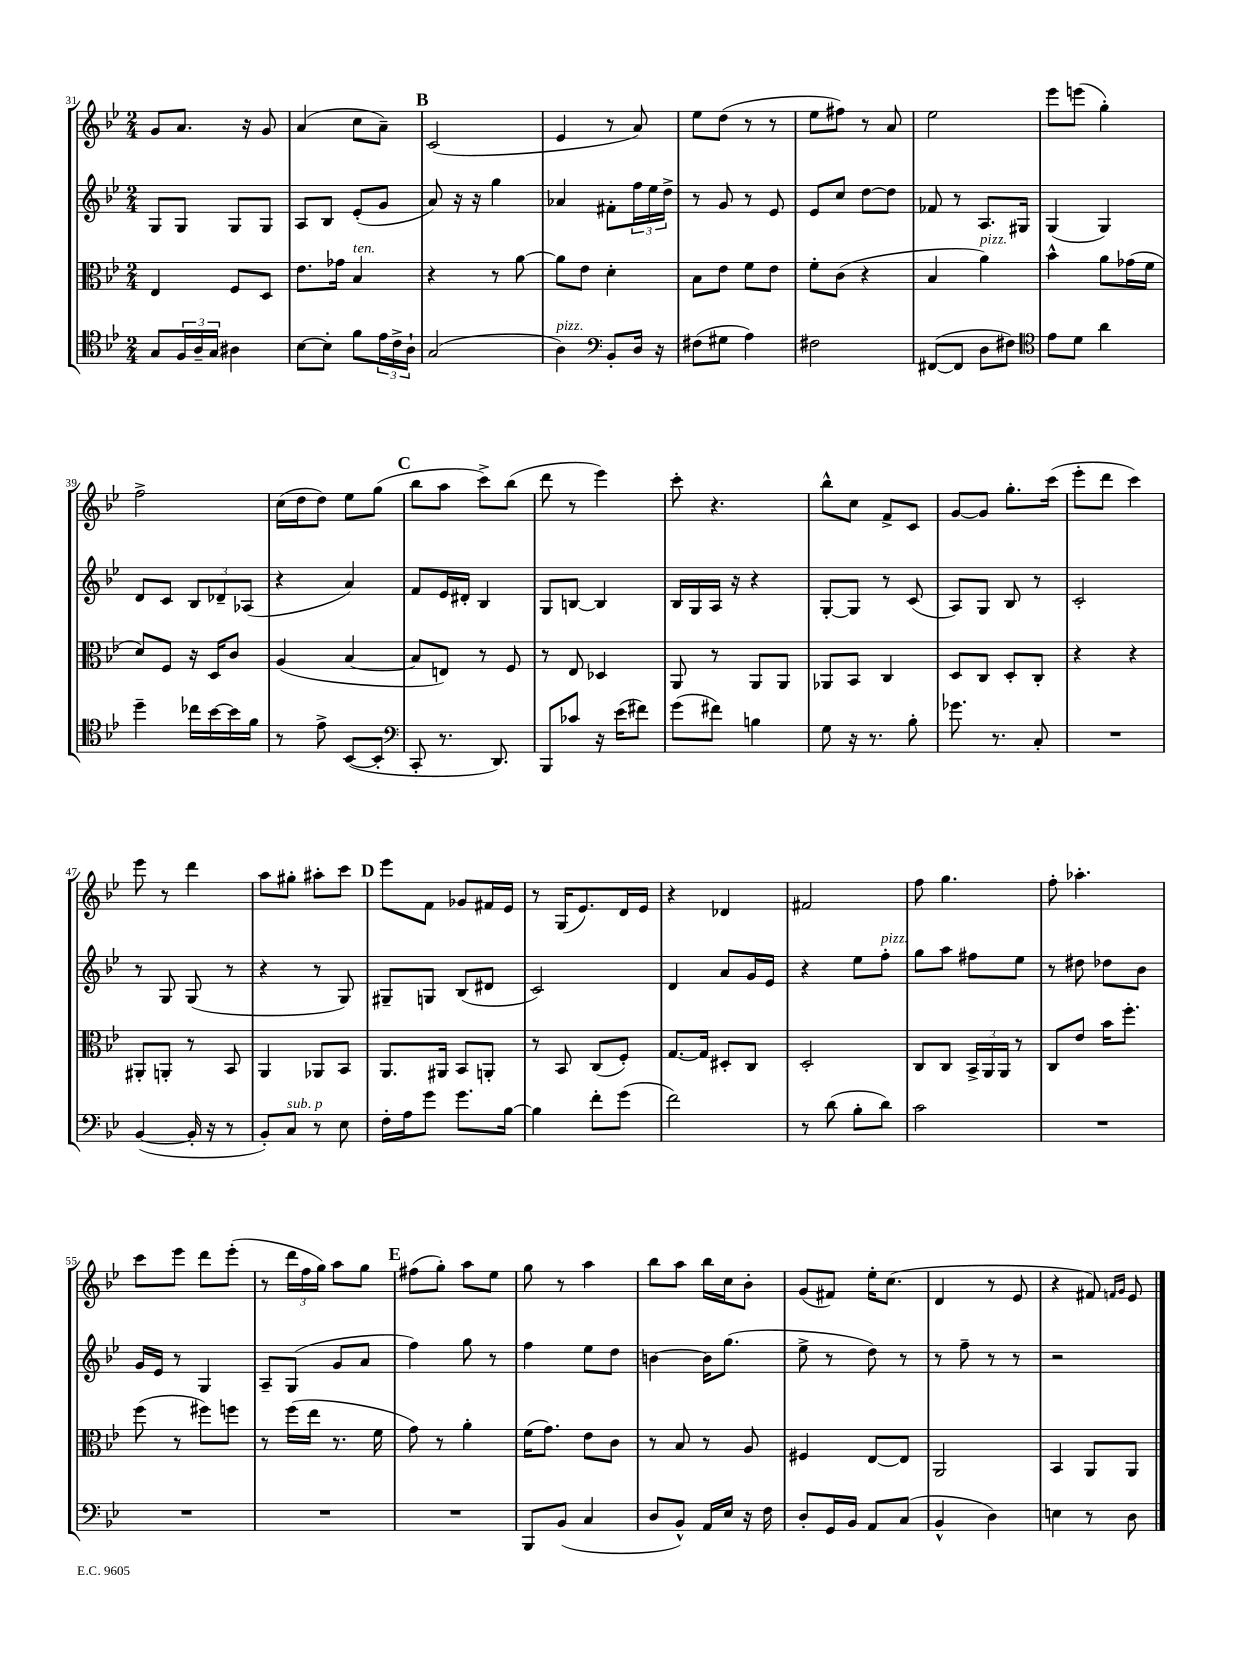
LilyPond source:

<<
\new StaffGroup <<
\new Staff = "s0" {
    \clef treble \key bes \major \numericTimeSignature \time 2/4
    g'8 a'8. r16 g'8 |
    a'4( c''8 a'8--) |
    \mark \markup { \bold "B" } c'2( |
    ees'4 r8 a'8) |
    ees''8 d''8( r8 r8 |
    ees''8 fis''8) r8 a'8 |
    ees''2 |
    ees'''8 e'''8( g''4-.) |
    f''2-> |
    c''16( d''16 d''8) ees''8 g''8( |
    \mark \markup { \bold "C" } bes''8 a''8 c'''8->) bes''8( |
    d'''8 r8 ees'''4) |
    c'''8-. r4. |
    bes''8-^ c''8 f'8-> c'8 |
    g'8~ g'8 g''8.-. c'''16( |
    ees'''8-. d'''8 c'''4) |
    ees'''8 r8 d'''4 |
    a''8 gis''8-. ais''8-. c'''8 |
    \mark \markup { \bold "D" } ees'''8 f'8 ges'8 fis'16 ees'16 |
    r8 g16( ees'8.) d'16 ees'16 |
    r4 des'4 |
    fis'2 |
    f''8 g''4. |
    f''8-. aes''4.-. |
    c'''8 ees'''8 d'''8 ees'''8-.( |
    r8 \tuplet 3/2 { d'''16 f''16 g''16) } a''8 g''8 |
    \mark \markup { \bold "E" } fis''8( g''8-.) a''8 ees''8 |
    g''8 r8 a''4 |
    bes''8 a''8 bes''16 c''16 bes'8-. |
    g'8( fis'8) ees''16-. c''8.( |
    d'4 r8 ees'8 |
    r4 fis'8) \grace { f'16 g'16 } ees'8 \bar "|." |
}
\new Staff = "s1" {
    \clef treble \key bes \major \numericTimeSignature \time 2/4
    g8 g8 g8 g8 |
    a8 bes8 ees'8-.( g'8 |
    \mark \markup { \bold "B" } a'8) r16 r16 g''4 |
    aes'4 fis'8-. \tuplet 3/2 { f''16 ees''16 d''16-> } |
    r8 g'8 r8 ees'8 |
    ees'8 c''8 d''8~ d''8 |
    fes'8 r8 a8. gis16 |
    g4( g4) |
    d'8 c'8 \tuplet 3/2 { bes8 des'8-- aes8( } |
    r4 a'4) |
    \mark \markup { \bold "C" } f'8 ees'16 dis'16-. bes4 |
    g8 b8~ b4 |
    bes16 g16 a16 r16 r4 |
    g8~-. g8 r8 c'8( |
    a8) g8 bes8 r8 |
    c'2-. |
    r8 g8 g8( r8 |
    r4 r8 g8) |
    \mark \markup { \bold "D" } gis8-- g8 bes8( dis'8 |
    c'2) |
    d'4 a'8 g'16 ees'16 |
    r4 ees''8 f''8-.^\markup { \italic "pizz." } |
    g''8 a''8 fis''8 ees''8 |
    r8 dis''8 des''8 bes'8 |
    g'16 ees'16 r8 g4 |
    a8-- g8( g'8 a'8 |
    \mark \markup { \bold "E" } f''4) g''8 r8 |
    f''4 ees''8 d''8 |
    b'4~ b'16 g''8.( |
    ees''8-> r8 d''8) r8 |
    r8 f''8-- r8 r8 |
    r2 \bar "|." |
}
\new Staff = "s2" {
    \clef alto \key bes \major \numericTimeSignature \time 2/4
    ees4 f8 d8 |
    ees'8. ges'16 bes4^\markup { \italic "ten." } |
    \mark \markup { \bold "B" } r4 r8 a'8~ |
    a'8 ees'8 d'4-. |
    bes8 ees'8 f'8 ees'8 |
    f'8-. c'8( r4 |
    bes4 a'4^\markup { \italic "pizz." }) |
    bes'4-^ a'8 ges'16( f'16 |
    d'8) f8 r16 d16 c'8 |
    a4( bes4~ |
    \mark \markup { \bold "C" } bes8 e8) r8 f8 |
    r8 ees8 des4 |
    a,8 r8 a,8 a,8 |
    aes,8 bes,8 c4 |
    d8 c8 d8-. c8-. |
    r4 r4 |
    ais,8-. a,8-. r8 bes,8 |
    a,4 aes,8 bes,8 |
    \mark \markup { \bold "D" } a,8. ais,16 bes,8 a,8-. |
    r8 bes,8 c8( f8-.) |
    g8.~ g16 dis8-. c8 |
    d2-. |
    c8 c8 \tuplet 3/2 { bes,16-> a,16 a,16 } r8 |
    c8 ees'8 bes'16 f''8.-. |
    f''8( r8 fis''8) f''8 |
    r8 f''16( ees''16 r8. f'16 |
    \mark \markup { \bold "E" } g'8) r8 a'4-. |
    f'16( g'8.) ees'8 c'8 |
    r8 bes8 r8 a8 |
    fis4 ees8~ ees8 |
    a,2 |
    bes,4 a,8 a,8 \bar "|." |
}
\new Staff = "s3" {
    \clef tenor \key bes \major \numericTimeSignature \time 2/4
    g8 \tuplet 3/2 { f16 a16-- g16 } ais4 |
    bes8~ bes8-. f'8 \tuplet 3/2 { ees'16 c'16-> a16-! } |
    \mark \markup { \bold "B" } g2( |
    a4^\markup { \italic "pizz." }) \clef bass bes,8-. d16 r16 |
    fis8( gis8 a4) |
    fis2 |
    fis,8~( fis,8 d8 fis8) |
    \clef tenor ees'8 d'8 a'4 |
    d''4-- ces''16 bes'16~ bes'16 f'16 |
    r8 ees'8-> bes,8~( bes,8-. |
    \mark \markup { \bold "C" } \clef bass c,8-. r8. d,8.) |
    bes,,8 ces'8 r16 ees'16( fis'8) |
    g'8( fis'8) b4 |
    g8 r16 r8. bes8-. |
    ges'8. r8. c8-. |
    R2 |
    bes,4~( bes,16-. r16 r8 |
    bes,8-.) c8^\markup { \italic "sub. p" } r8 ees8 |
    \mark \markup { \bold "D" } f16-. a16 g'8 g'8. bes16~ |
    bes4 f'8-. g'8( |
    f'2) |
    r8 d'8( bes8-. d'8) |
    c'2 |
    R2 |
    R2 |
    R2 |
    \mark \markup { \bold "E" } R2 |
    bes,,8 bes,8( c4 |
    d8 bes,8-^) a,16 ees16 r16 f16 |
    d8-. g,16 bes,16 a,8 c8( |
    bes,4-^ d4) |
    e4 r8 d8 \bar "|." |
}
>>
>>
\layout { \context { \Score currentBarNumber = #31 } }
